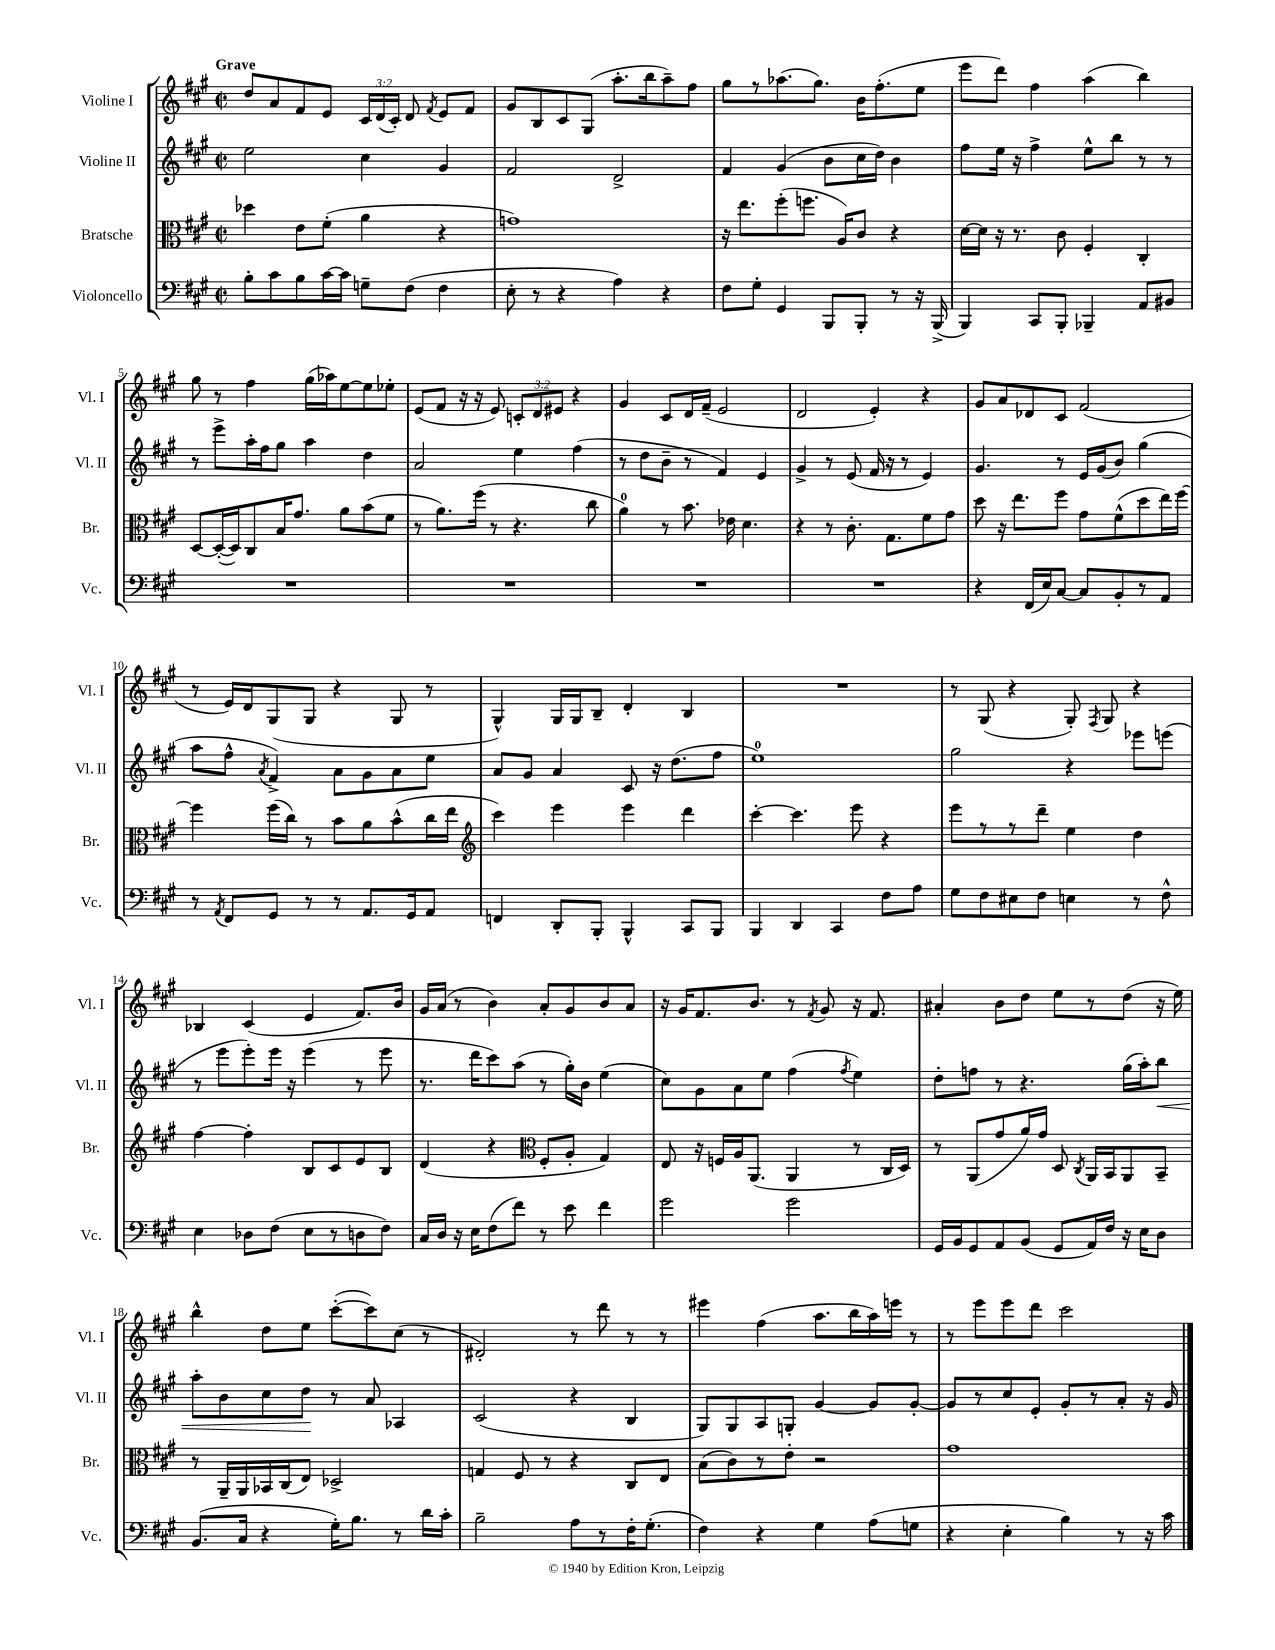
<<
\new StaffGroup <<
\new Staff = "s0" \with { instrumentName = "Violine I" shortInstrumentName = "Vl. I" } {
    \clef treble \key a \major \defaultTimeSignature \time 2/2 \override Staff.TupletNumber.text = #tuplet-number::calc-fraction-text \tempo "Grave"
    \autoBeamOff d''8[ a'8 fis'8 e'8] \tuplet 3/2 { cis'16[ d'16( cis'16]-.) } d'8 \acciaccatura { fis'8 } e'8[ fis'8] |
    gis'8[ b8 cis'8 gis8]( a''8.[-. b''16 a''8--) fis''8] |
    gis''8[ r8 aes''8.( gis''8.]) b'16[ fis''8.-.( e''8] |
    e'''8[ d'''8]) fis''4 a''4( b''4) |
    gis''8 r8 fis''4 gis''16[( aes''16) e''8~ e''8 ees''8]-. |
    e'8[( fis'8] r16 r16 e'8) \tuplet 3/2 { c'8[-. d'8 eis'8] } r4 |
    gis'4 cis'8[ d'16 fis'16]--( e'2 |
    d'2 e'4-.) r4 |
    gis'8[ a'8 des'8 cis'8] fis'2( |
    r8 e'16[) d'16 gis8( gis8] r4 gis8 r8 |
    gis4-^) gis16[ gis16 b8]-- d'4-. b4 |
    R1 |
    r8 gis8( r4 gis8-.) \acciaccatura { fis8 } gis8 r4 |
    bes4 cis'4( e'4 fis'8.[) b'16] |
    gis'16[ a'16]( r8 b'4) a'8[-. gis'8 b'8 a'8] |
    r16 gis'16[ fis'8. b'8.] r8 \acciaccatura { fis'8 } gis'8 r16 fis'8. |
    ais'4-. b'8[ d''8] e''8[ r8 d''8]( r16 e''16) |
    b''4-^ d''8[ e''8] cis'''8[~-.( cis'''8) cis''8]( r8 |
    dis'2-.) r8 d'''8 r8 r8 |
    eis'''4 fis''4( a''8.[ b''16 a''16) e'''16] r8 |
    r8 e'''8[ e'''8 d'''8] cis'''2 \bar "|." |
}
\new Staff = "s1" \with { instrumentName = "Violine II" shortInstrumentName = "Vl. II" } {
    \clef treble \key a \major \defaultTimeSignature \time 2/2
    \autoBeamOff e''2 cis''4 gis'4 |
    fis'2 d'2-> |
    fis'4 gis'4( b'8[ cis''16 d''16]) b'4 |
    fis''8[ e''16] r16 fis''4-> e''8[-^ b''8] r8 r8 |
    r8 e'''8[-> a''16-. fis''16 gis''8] a''4 d''4 |
    a'2 e''4 fis''4( |
    r8 d''8[ b'8]-- r8 fis'4) e'4 |
    gis'4-> r8 e'8( fis'16 r16 r8 e'4) |
    gis'4. r8 e'16[ gis'16( b'8]) gis''4( |
    a''8[ fis''8]-^ \acciaccatura { a'8 } fis'4->) a'8[ gis'8 a'8 e''8] |
    a'8[ gis'8] a'4 cis'8 r16 d''8.[( fis''8] |
    e''1-0) |
    gis''2 r4 ees'''8[ e'''8]( |
    r8 e'''8[ e'''8-.) e'''16] r16 e'''4( r8 e'''8 |
    r8. d'''16[ cis'''8) a''8]( r8 gis''16[-.) b'16] e''4( |
    cis''8[) gis'8 a'8 e''8] fis''4( \acciaccatura { fis''8 } e''4) |
    d''8[-. f''8] r8 r4. gis''16[( a''16-.) b''8]\< |
    a''8[-. b'8 cis''8 d''8]\! r8 a'8 aes4 |
    cis'2( r4 b4 |
    gis8[) gis8 a8 g8]-. gis'4~ gis'8[ gis'8]~-. |
    gis'8[ r8 cis''8 e'8]-. gis'8[-. r8 a'8]-. r16 gis'16 \bar "|." |
}
\new Staff = "s2" \with { instrumentName = "Bratsche" shortInstrumentName = "Br." } {
    \clef alto \key a \major \defaultTimeSignature \time 2/2
    \autoBeamOff des''4 e'8[ fis'8]-.( a'4 r4 |
    g'1) |
    r16 e''8.[ fis''8-.( f''8.] a16[) cis'8] r4 |
    d'16[~ d'16] r16 r8. cis'8 fis4-. cis4-. |
    d8[~ d16~-.( d16) cis8 b16 gis'8.] a'8[ b'8( fis'8] |
    r8 a'8.[) fis''16]( r8 r4. cis''8 |
    a'4-0) r8 b'8. ees'16 d'4. |
    r4 r8 cis'8.-. gis8.[ fis'8 gis'8] |
    d''8 r16 e''8.[ fis''8] gis'8[ fis'8-^( d''8 e''16) fis''16]~ |
    fis''4 fis''16[( cis''16]) r8 b'8[ a'8 b'8-^( cis''16 e''16] |
    \clef treble cis'''4) e'''4 e'''4 d'''4 |
    cis'''4~-. cis'''4. e'''8 r4 |
    e'''8[ r8 r8 d'''8]-- e''4 d''4 |
    fis''4~ fis''4-. b8[ cis'8 e'8 b8] |
    d'4( r4 \clef alto fis8[-. a8]-. gis4) |
    e8 r16 f16[ a16 a,8.]( a,4 r8 cis16[ d16]) |
    r8 a,8[( gis'8 a'16) gis'16] d8 \acciaccatura { cis8 } a,16[ b,16 a,8 b,8]-- |
    r8 a,16[-- a,16 bes,16 cis16( e8]) des2-> |
    g4 fis8 r8 r4 cis8[ e8] |
    b8[( cis'8) r8 e'8]-. r2 |
    gis'1 \bar "|." |
}
\new Staff = "s3" \with { instrumentName = "Violoncello" shortInstrumentName = "Vc." } {
    \clef bass \key a \major \defaultTimeSignature \time 2/2
    \autoBeamOff b8[-. cis'8 b8 cis'16~ cis'16] g8[-- fis8]( fis4 |
    e8-. r8 r4 a4) r4 |
    fis8[ gis8]-. gis,4 b,,8[ b,,8]-. r8 r16 b,,16->( |
    b,,4) cis,8[ b,,8]-. bes,,4-- a,8[ bis,8] |
    R1 |
    R1 |
    R1 |
    R1 |
    r4 fis,16[( e16) cis8]~ cis8[ b,8-. r8 a,8] |
    r8 \acciaccatura { a,8 } fis,8[ gis,8] r8 r8 a,8.[ gis,16 a,8] |
    f,4 d,8[-. b,,8]-. b,,4-^ cis,8[ b,,8] |
    b,,4 d,4 cis,4 fis8[ a8] |
    gis8[ fis8 eis8 fis8] e4 r8 fis8-^ |
    e4 des8[ fis8]( e8[ r8 d8 fis8]) |
    cis16[ d16] r16 e16[ fis8( fis'8]) r8 e'8 fis'4 |
    gis'2 gis'2 |
    gis,16[ b,16 gis,8 a,8 b,8]( gis,8[ a,16) fis16] r16 e16[ d8] |
    b,8.[( cis16] r4 gis16[-.) b8.] r8 d'16[ cis'16]-. |
    b2-- a8[ r8 fis16-. gis8.]-.( |
    fis4) r4 gis4 a8[( g8] |
    r4 e4-. b4) r8 r16 cis'16 \bar "|." |
}
>>
>>
